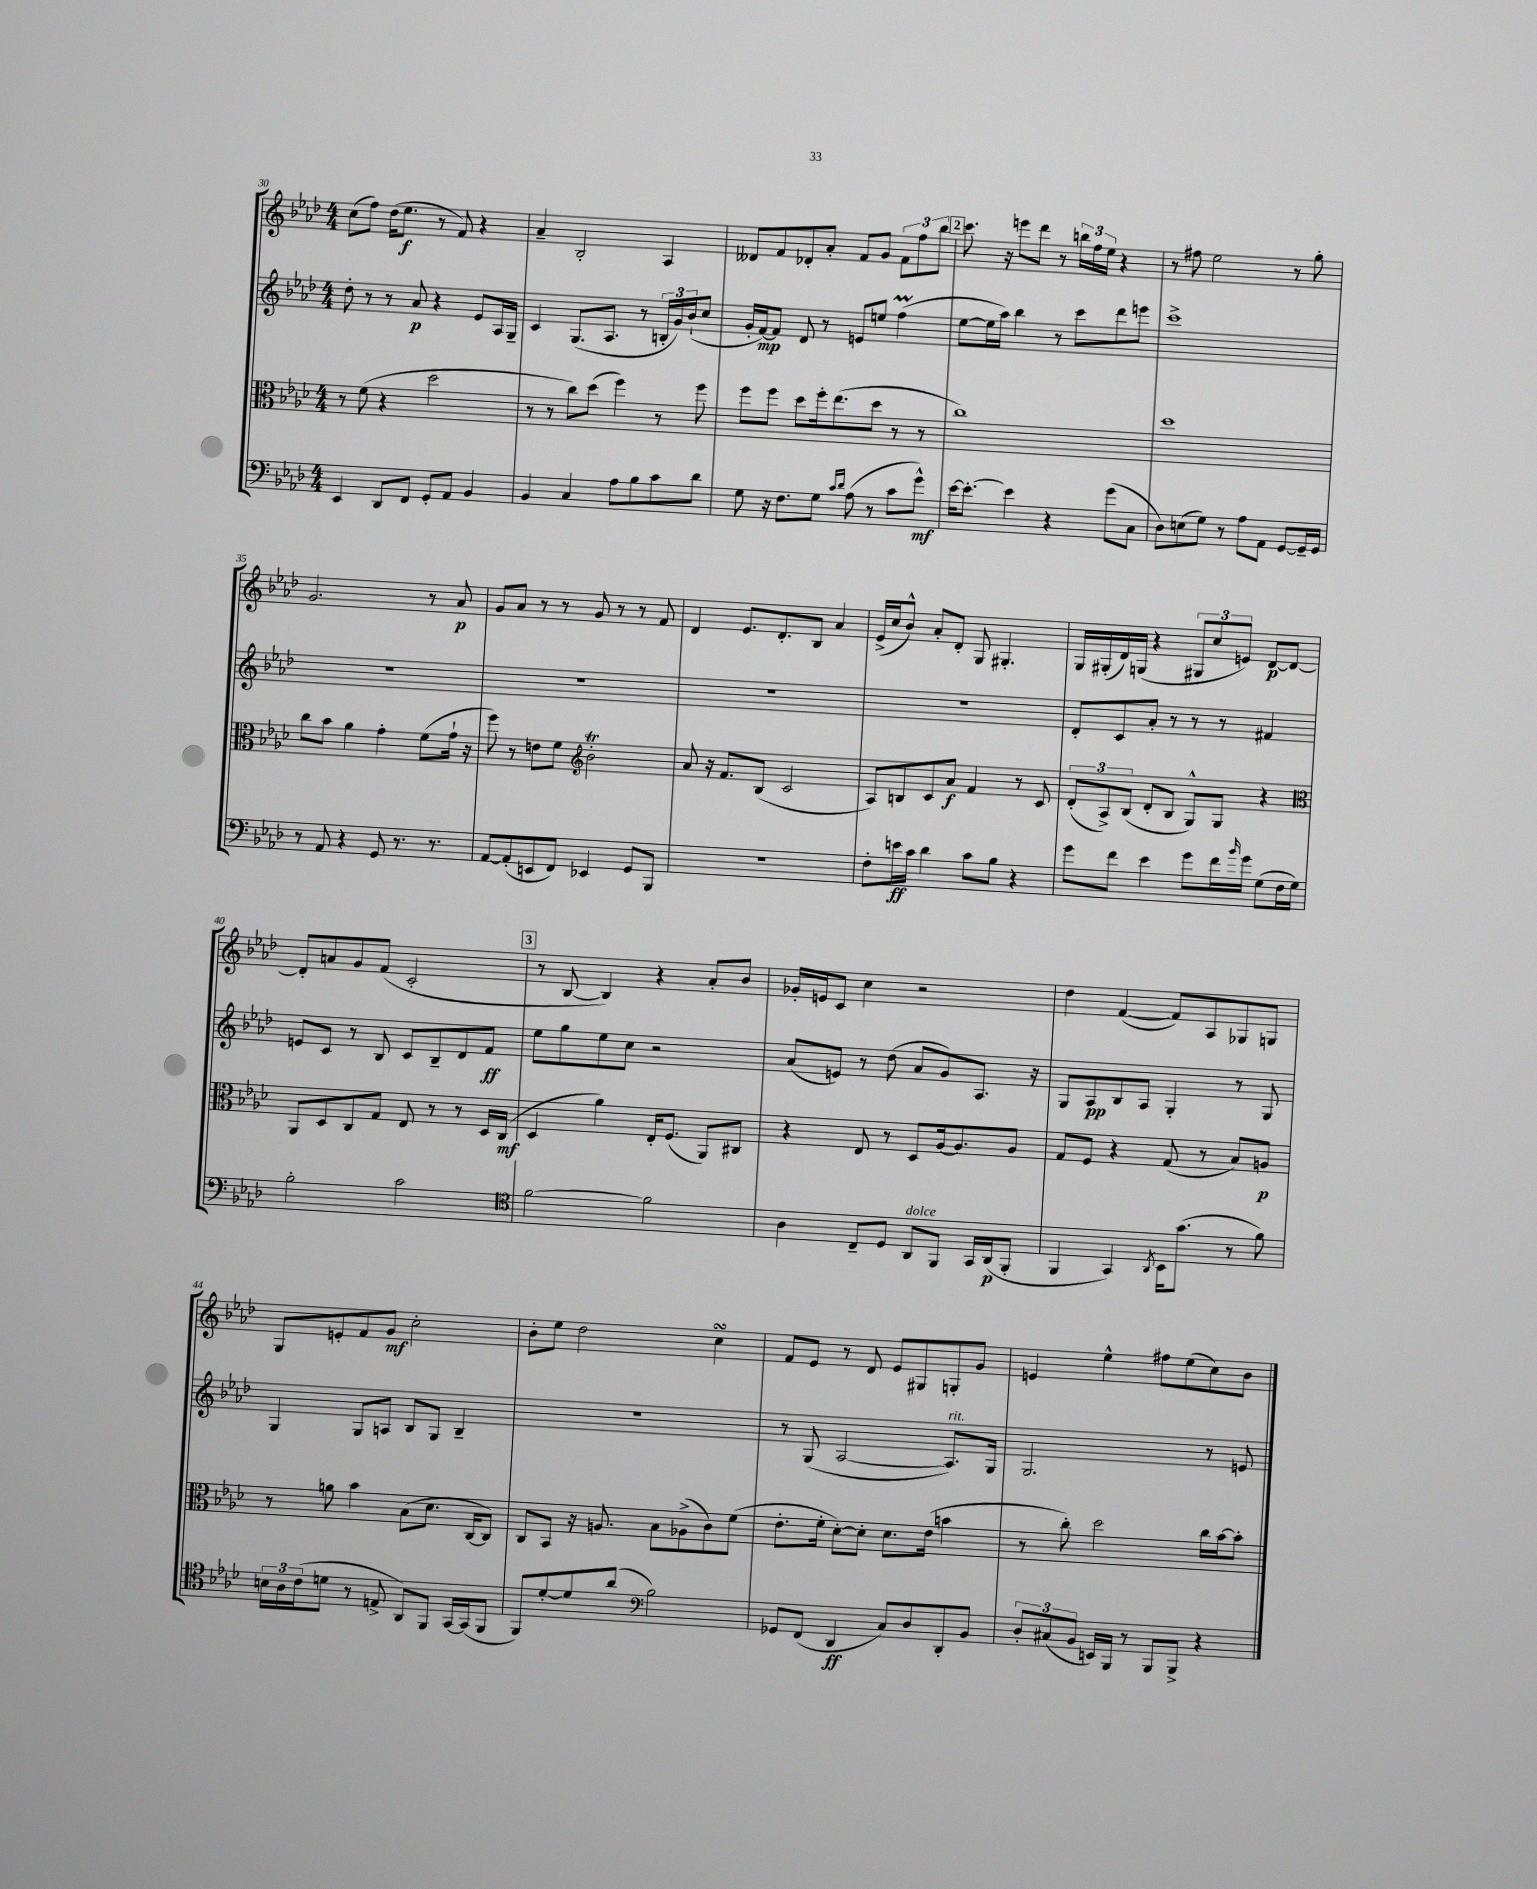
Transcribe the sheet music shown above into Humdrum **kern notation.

**kern	**dynam	**kern	**dynam	**kern	**dynam	**kern	**dynam
*part4	*part4	*part3	*part3	*part2	*part2	*part1	*part1
*staff4	*staff4	*staff3	*staff3	*staff2	*staff2	*staff1	*staff1
*clefF4	*	*clefC3	*	*clefG2	*	*clefG2	*
*k[b-e-a-d-]	*	*k[b-e-a-d-]	*	*k[b-e-a-d-]	*	*k[b-e-a-d-]	*
*M4/4	*	*M4/4	*	*M4/4	*	*M4/4	*
=30	=30	=30	=30	=30	=30	=30	=30
4EE-/	.	8r	.	8dd-'\	.	(8cc\L	.
.	.	(8f\	.	8r	.	8ff\J)	.
8DD-/L	.	4r	.	8r	.	(16dd-\KL	.
.	.	.	.	.	.	8.ee-\J	f
8FF/J	.	.	.	8a-/	p	.	.
8GG'/L	.	2dd-\	.	4r	.	8r	.
8AA-/J	.	.	.	.	.	8f/)	.
4BB-/	.	.	.	8e-/L	.	4r	.
.	.	.	.	16A-/L	.	.	.
.	.	.	.	16G~/JJ	.	.	.
=31	=31	=31	=31	=31	=31	=31	=31
4BB-/	.	8r	.	4c/	.	4a-~/	.
.	.	8r	.	.	.	.	.
4C/	.	8cc\L)	.	(8.G/L	.	2B-'/	.
.	.	(8dd-\J	.	.	.	.	.
.	.	.	.	8.A-/J	.	.	.
8A-\L	.	4ff\)	.	.	.	.	.
8B-\	.	.	.	8r	.	.	.
8c\	.	8r	.	24Bn'/LL	.	4A-/	.
.	.	.	.	24g/)	.	.	.
.	.	.	.	(24b-`/J	.	.	.
8d-\J	.	8ff\	.	8cc/J	.	.	.
=32	=32	=32	=32	=32	=32	=32	=32
8G\	.	8ff\L	.	16g'/LL	.	8d--X/L	.
.	.	.	.	[16f/J)	mp	.	.
16r	.	8ff\J	.	8f/J]	.	8f/	.
8.F\L	.	.	.	.	.	.	.
.	.	8dd-\L	.	8d-/	.	8d-X'/	.
8G\J	.	16ff'\k	.	8r	.	8a-'/J	.
.	.	(8.ee-\	.	.	.	.	.
16qqc/LL	.	.	.	.	.	.	.
16qqd-/JJ	.	.	.	.	.	.	.
(8A-\	.	.	.	8en/L	.	8f/L	.
8r	.	8dd-\J	.	8een/J	.	8g/J	.
8c\L	.	8r	.	(4ffM\	.	12f\L	.
.	.	.	.	.	.	12ff\	.
8g^^\J)	mf	8r	.	.	.	.	.
.	.	.	.	.	.	12bb-\J	.
!!LO:REH:place=s1:t=2
=33	=33	=33	=33	=33	=33	=33	=33
[16e-\KL	.	1cc)	.	[8ee-\L	.	8.ccc\	.
8.e-'\J_	.	.	.	.	.	.	.
.	.	.	.	16ee-\L]	.	.	.
.	.	.	.	16aa-\JJ)	.	16r	.
4e-\]	.	.	.	4bb-\	.	8eeen\L	.
.	.	.	.	.	.	8ddd-\J	.
4r	.	.	.	8r	.	8r	.
.	.	.	.	8ccc\L	.	24bbn\LL	.
.	.	.	.	.	.	24ff\	.
.	.	.	.	.	.	24ee-\JJ	.
(8g\L	.	.	.	8ddd-\	.	4r	.
8C\J	.	.	.	8eeen\J	.	.	.
=34	=34	=34	=34	=34	=34	=34	=34
8D-\L)	.	1dd-	.	1ccc^	.	8r	.
(8En\	.	.	.	.	.	8ff#X\	.
8G\J)	.	.	.	.	.	2ee-\	.
8r	.	.	.	.	.	.	.
8A-\L	.	.	.	.	.	.	.
8AA-\J	.	.	.	.	.	.	.
[8GG/L	.	.	.	.	.	8r	.
16GG~/L]	.	.	.	.	.	8gg'\	.
16GG/JJ	.	.	.	.	.	.	.
!!LO:LB:g=z
=35	=35	=35	=35	=35	=35	=35	=35
8r	.	8cc\L	.	1r	.	2.g/	.
8AA-/	.	8b-\J	.	.	.	.	.
4r	.	4a-\	.	.	.	.	.
8GG/	.	4g'\	.	.	.	.	.
8.r	.	.	.	.	.	.	.
.	.	(8f\L	.	.	.	8r	.
8.r	.	.	.	.	.	.	.
.	.	16g`\Jk	.	.	.	8a-/	p
.	.	16r	.	.	.	.	.
=36	=36	=36	=36	=36	=36	=36	=36
[8AA-/L	.	8ff\)	.	1r	.	8g/L	.
(8AA-'/]	.	8r	.	.	.	8a-/J	.
8EEn/	.	8en\L	.	.	.	8r	.
8FF/J)	.	8f\J	.	.	.	8r	.
*	*	*clefG2	*	*	*	*	*
4EE-X/	.	2b-T'\	.	.	.	8g/	.
.	.	.	.	.	.	8r	.
8GG/L	.	.	.	.	.	8r	.
8BBB-/J	.	.	.	.	.	8f/	.
=37	=37	=37	=37	=37	=37	=37	=37
1r	.	8a-/	.	1r	.	4d-/	.
.	.	16r	.	.	.	.	.
.	.	8.f/L	.	.	.	.	.
.	.	.	.	.	.	8.e-/L	.
.	.	(8B-/J	.	.	.	.	.
.	.	.	.	.	.	8.d-'/	.
.	.	2c/	.	.	.	.	.
.	.	.	.	.	.	8B-/J	.
.	.	.	.	.	.	4a-/	.
=38	=38	=38	=38	=38	=38	=38	=38
8F'\L	.	8A-/L)	.	1r	.	(16e-^/LL	.
.	.	.	.	.	.	16cc/J	.
16en\L	ff	8Bn/	.	.	.	8b-^^/J)	.
16c\JJ	.	.	.	.	.	.	.
4d-\	.	8c/	.	.	.	8a-'/L	.
.	.	8a-/J	f	.	.	8d-'/J	.
8c\L	.	4f/	.	.	.	8G/	.
8B-\J	.	.	.	.	.	4.G#X'/	.
4r	.	8r	.	.	.	.	.
.	.	8c/	.	.	.	.	.
=39	=39	=39	=39	=39	=39	=39	=39
8g\L	.	(12d-'/L	.	8d-'/L	.	16G/LL	.
.	.	.	.	.	.	(16G#X'/	.
.	.	12A-^/)	.	.	.	.	.
8f\J	.	.	.	8c/	.	16d-/)	.
.	.	(12B-/J	.	.	.	.	.
.	.	.	.	.	.	(16Gn/JJ	.
4e-\	.	8d-'/L	.	8a-'/J	.	4r	.
.	.	8B-/J	.	8r	.	.	.
8g\L	.	8G^^/L)	.	8r	.	12G#X/L	.
.	.	.	.	.	.	12cc/	.
16f\L	.	8G/J	.	8r	.	.	.
.	.	.	.	.	.	12en/J)	.
16qqb-/	.	.	.	.	.	.	.
16g\JJ	.	.	.	.	.	.	.
(8G\L	.	4r	.	4f#X/	.	[8d-/L	p
16F\L	.	.	.	.	.	8d-/J_	.
16G\JJ)	.	.	.	.	.	.	.
!!LO:LB:g=z
=40	=40	=40	=40	=40	=40	=40	=40
*	*	*clefC3	*	*	*	*	*
2B-'\	.	8AA-/L	.	8en/L	.	8d-'/L]	.
.	.	8D-/	.	8c/J	.	8an/	.
.	.	8C/	.	8r	.	8g/	.
.	.	8G/J	.	8B-/	.	(8f/J	.
2c\	.	8E-/	.	8c/L	.	2c'/	.
.	.	8r	.	8B-~/	.	.	.
.	.	8r	.	8d-/	.	.	.
.	.	16D-/LL	.	8f/J	ff	.	.
.	.	(16C/JJ	mf	.	.	.	.
!!LO:REH:place=s1:t=3
=41	=41	=41	=41	=41	=41	=41	=41
*clefC4	*	*	*	*	*	*	*
[2f\	.	4D-/	.	8ee-\L	.	8r	.
.	.	.	.	8gg\	.	[8B-/	.
.	.	4a-\)	.	8ee-\	.	4B-/])	.
.	.	.	.	8cc\J	.	.	.
2f\]	.	16E-'/KL	.	2r	.	4r	.
.	.	(8.F/J	.	.	.	.	.
.	.	8AA-/L)	.	.	.	8a-'/L	.
.	.	8C#X/J	.	.	.	8b-/J	.
=42	=42	=42	=42	=42	=42	=42	=42
4A-\	.	4r	.	(8a-/L	.	16g-X'/LL	.
.	.	.	.	.	.	16en/J	.
.	.	.	.	8en/J)	.	8c/J	.
8C~/L	.	8E-/	.	8r	.	4cc\	.
8D-/J	.	8r	.	(8dd-\	.	.	.
!LO:TX:a:i:t=dolce	!	!	!	!	!	!	!
8AA-/L	.	8D-/L	.	8a-/L	.	2r	.
8FF/J	.	[16A-/k	.	8g/)	.	.	.
.	.	8.A-/]	.	.	.	.	.
16GG/LL	.	.	.	8.A-/J	.	.	.
(16AA-/J	p	.	.	.	.	.	.
8FF'/J	.	8A-/J	.	.	.	.	.
.	.	.	.	16r	.	.	.
=43	=43	=43	=43	=43	=43	=43	=43
4FF/	.	8G/L	.	8G/L	.	4dd-\	.
.	.	8F/J	.	8A-/	pp	.	.
4GG/)	.	4r	.	8B-/	.	([4f/	.
.	.	.	.	8A-/J	.	.	.
8qAA-/	.	.	.	.	.	.	.
16BB-\KL	.	(8G/	.	4G'/	.	8f/L])	.
(8.g\J	.	.	.	.	.	.	.
.	.	8r	.	.	.	8A-/	.
8r	.	8B-/L)	.	8r	.	8G-X/	.
8f\)	.	8An/J	p	8G/	.	8Gn/J	.
!!LO:LB:g=z
=44	=44	=44	=44	=44	=44	=44	=44
24Bn\LL	.	8r	.	4G/	.	8G/L	.
24A-\	.	.	.	.	.	.	.
(24c\J	.	.	.	.	.	.	.
8dn\J	.	8an\	.	.	.	8en'/	.
8r	.	4b-\	.	8G/L	.	8f/	.
8En^/	.	.	.	8An/J	.	8g/J	mf
8AA-/L)	.	(8B-\L	.	8B-/L	.	2cc'\	.
8FF/J	.	8.d-\J	.	8G/J	.	.	.
[16GG/LL	.	.	.	4B-~/	.	.	.
(16GG/J]	.	[16C/KL	.	.	.	.	.
8FF/J	.	8C/J])	.	.	.	.	.
=45	=45	=45	=45	=45	=45	=45	=45
8FF/L)	.	8C/L	.	1r	.	8b-'\L	.
[8d-'/	.	8BB-/J	.	.	.	8ee-\J	.
8d-/]	.	16r	.	.	.	2dd-\	.
.	.	8.An/	.	.	.	.	.
(8a-/J	.	.	.	.	.	.	.
*clefF4	*	*	*	*	*	*	*
2B-\)	.	8B-\L	.	.	.	.	.
.	.	(8A-X^\	.	.	.	.	.
.	.	8c\)	.	.	.	4ccsSsS\	.
.	.	(8f\J	.	.	.	.	.
=46	=46	=46	=46	=46	=46	=46	=46
8GG-X/L	.	8.e-'\L	.	8r	.	8f/L	.
(8FF/J	.	.	.	(8G/	.	8e-/J	.
.	.	16f'\Jk	.	.	.	.	.
4DD-/	ff	[8d-'\L)	.	[2A-/	.	8r	.
.	.	8d-'\J]	.	.	.	8d-/	.
8C/L)	.	8.d-\L	.	.	.	8e-/L	.
8D-/	.	.	.	.	.	8G#X/	.
.	.	(16e-\Jk	.	.	.	.	.
!	!	!	!	!LO:TX:a:i:t=rit.	!	!	!
8DD-'/	.	4bn\	.	8.A-/L])	.	8Gn'/	.
8BB-/J	.	.	.	.	.	8g/J	.
.	.	.	.	16G/Jk	.	.	.
=47	=47	=47	=47	=47	=47	=47	=47
12D-'/L	.	8r	.	2.G/	.	4en/	.
(12C#X/	.	.	.	.	.	.	.
.	.	8cc'\)	.	.	.	.	.
12BB-/J	.	.	.	.	.	.	.
16EEn/LL)	.	2dd-\	.	.	.	4ee-^^\	.
16BBB-/JJ	.	.	.	.	.	.	.
8r	.	.	.	.	.	.	.
8BBB-/L	.	.	.	.	.	8ff#X\L	.
8BBB-^/J	.	.	.	.	.	(8ee-\	.
4r	.	16cc\LL	.	8r	.	8cc\)	.
.	.	[16b-\J	.	.	.	.	.
.	.	8b-'\J]	.	8en/	.	8b-\J	.
==	==	==	==	==	==	==	==
*-	*-	*-	*-	*-	*-	*-	*-
